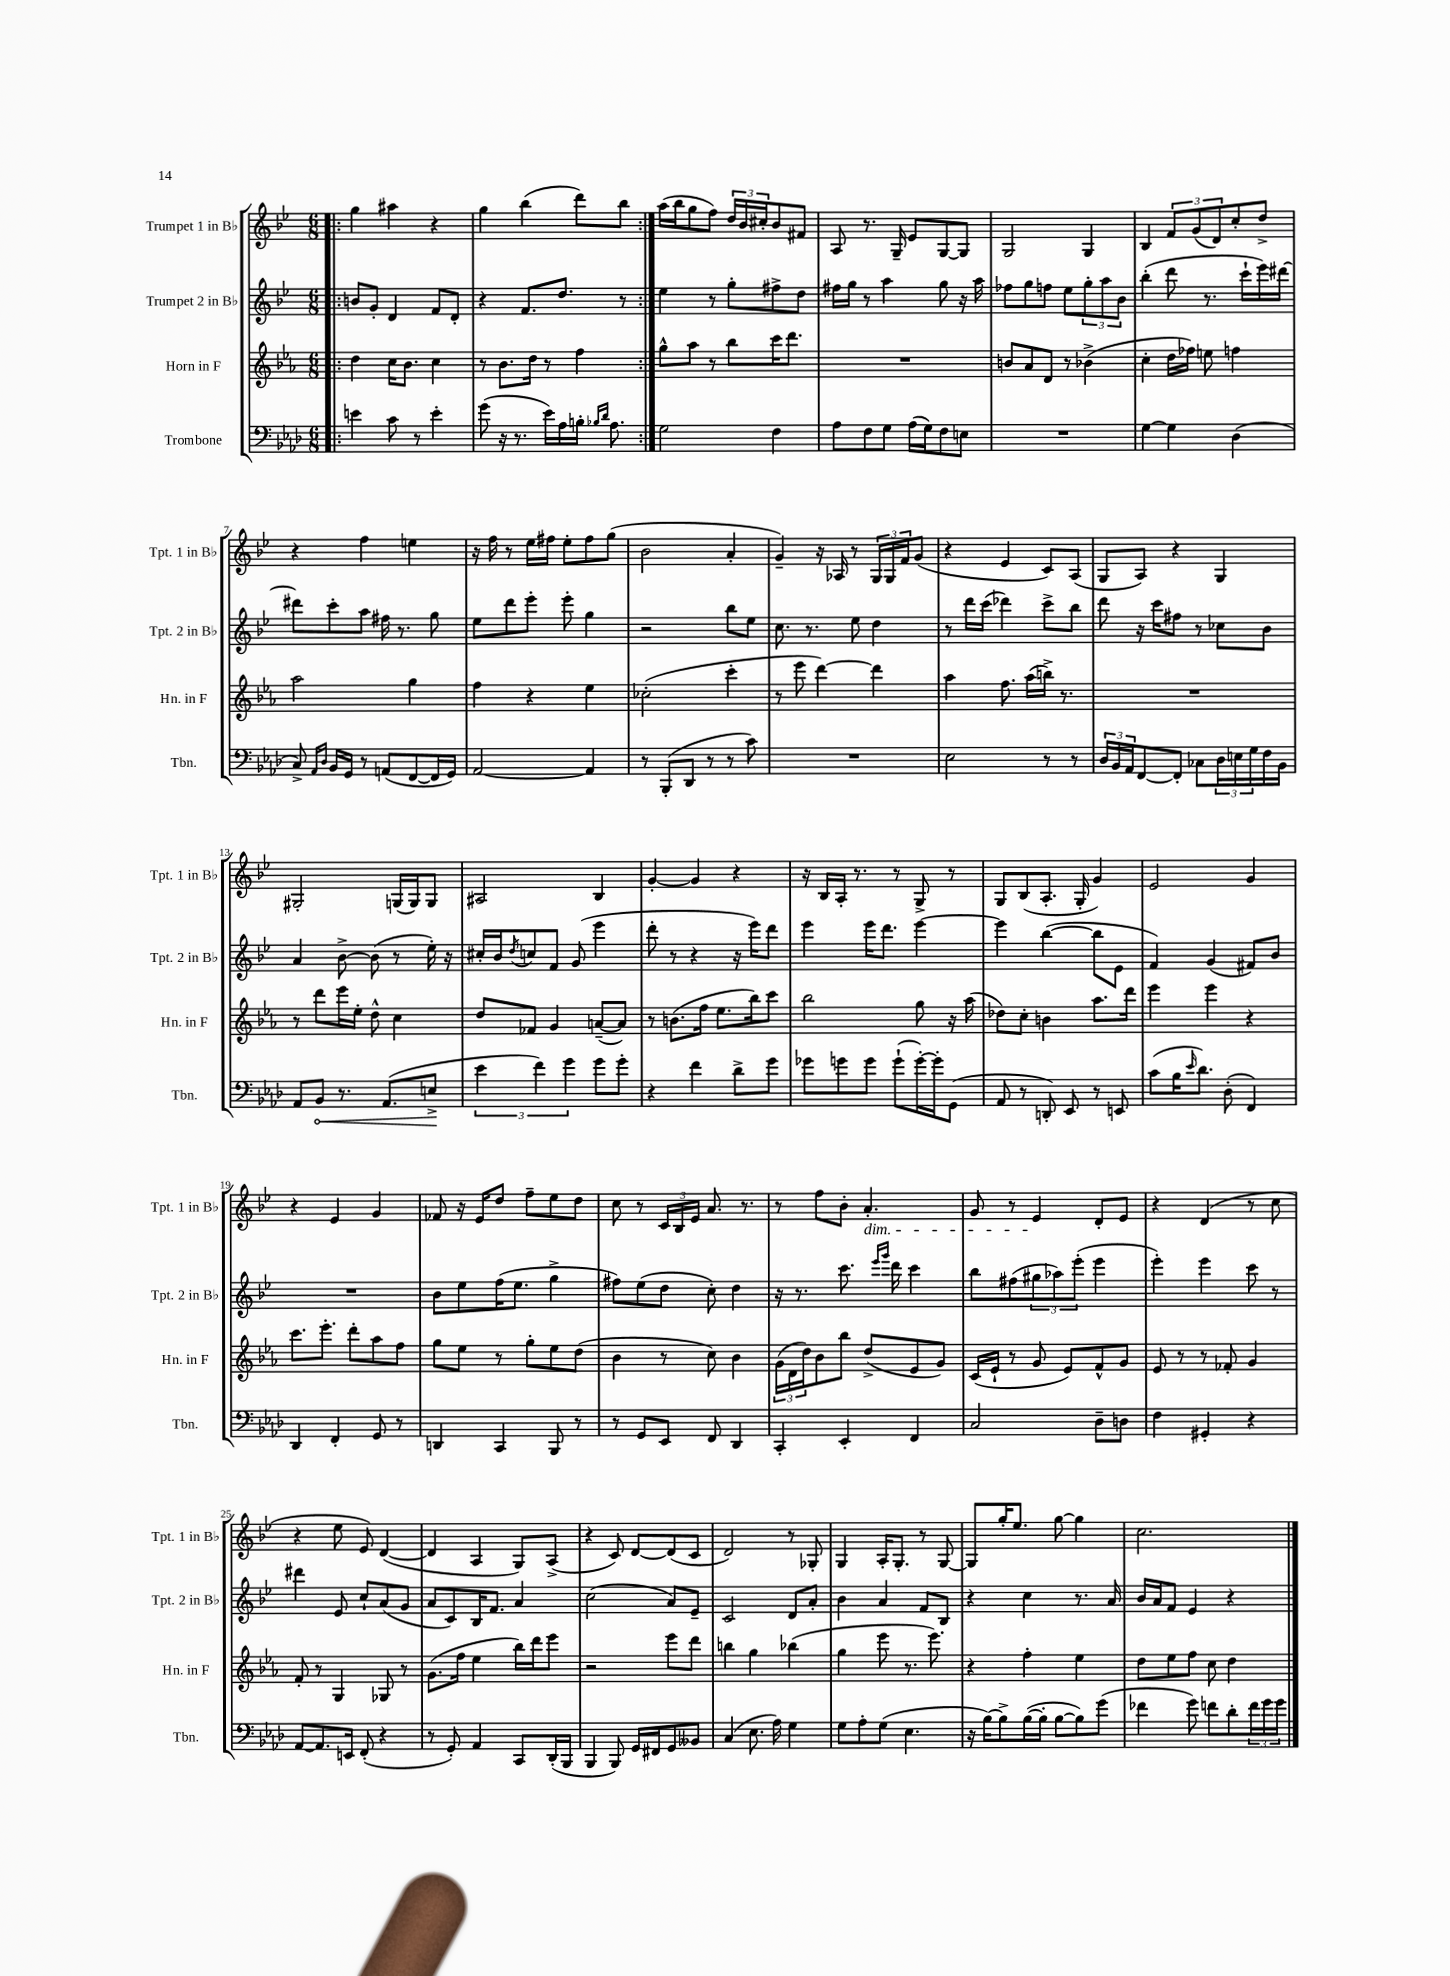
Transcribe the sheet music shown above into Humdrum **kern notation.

**kern	**dynam	**kern	**kern	**kern
*part4	*part4	*part3	*part2	*part1
*staff4	*staff4	*staff3	*staff2	*staff1
*I"Trombone	*	*I"Horn in F	*I"Trumpet 2 in B♭	*I"Trumpet 1 in B♭
*I'Tbn.	*	*I'Hn. in F	*I'Tpt. 2 in B♭	*I'Tpt. 1 in B♭
*clefF4	*	*clefG2	*clefG2	*clefG2
*k[b-e-a-d-]	*	*k[b-e-a-]	*k[b-e-]	*k[b-e-]
*M6/8	*	*M6/8	*M6/8	*M6/8
=1!|:	=1!|:	=1!|:	=1!|:	=1!|:
4en\	.	4dd\	8bn/L	4gg\
.	.	.	8g'/J	.
8c\	.	16cc\KL	4d/	4aa#X\
.	.	8.b-\J	.	.
8r	.	.	.	.
4e'\	.	4cc\	8f/L	4r
.	.	.	8d'/J	.
=2	=2	=2	=2	=2
(8g\	.	8r	4r	4gg\
16r	.	8.b-\L	.	.
8.r	.	.	.	.
.	.	.	8.f/L	(4bb-\
.	.	16dd\Jk	.	.
16e-\LL)	.	8r	.	.
16A-\	.	.	8.dd/J	.
16Bn'\JJ	.	4ff\	.	8ddd\L)
16qqB-X/LL	.	.	.	.
16qqd-/JJ	.	.	.	.
8.A-\	.	.	.	.
.	.	.	8r	8bb-\J
=3:|!	=3:|!	=3:|!	=3:|!	=3:|!
2G\	.	8gg^^\L	4ee-\	(16aa\LL
.	.	.	.	16bb-\J
.	.	8aa-\J	.	8gg\
.	.	8r	8r	8ff\J)
.	.	8bb-\L	8gg'\L	24dd/LL
.	.	.	.	24b-/
.	.	.	.	24cc#X'/J
4F\	.	16ccc\K	8ff#X^\	8b-/
.	.	8.ddd\J	.	.
.	.	.	8dd\J	8f#X/J
=4	=4	=4	=4	=4
8A-\L	.	2.r	16ff#X\LL	8A/
.	.	.	16gg\JJ	.
8F\	.	.	8r	8.r
8G\J	.	.	4aa\	.
.	.	.	.	16G~/
(16A-\LL	.	.	.	8e-/L
16G\J)	.	.	.	.
8F\	.	.	8gg\	[8G/
8En\J	.	.	16r	8G/J]
.	.	.	16aa\	.
=5	=5	=5	=5	=5
2.r	.	8bn/L	8ff-X\L	2G/
.	.	8a-/	8gg\	.
.	.	8d/J	8ffn\J	.
.	.	8r	8ee-\L	.
.	.	(4b-X^\	12gg'\	4G/
.	.	.	12aa\	.
.	.	.	12b-\J	.
=6	=6	=6	=6	=6
[4G\	.	4cc'\	(4bb-'\	4B-/
4G\]	.	16dd\LL	8ddd\	12f/L
.	.	16ff-X\JJ)	.	.
.	.	.	.	(12g/
.	.	8een\	8.r	.
.	.	.	.	12d/)
(4D-\	.	4ffn\	.	8cc'/
.	.	.	16ccc`\LL	.
.	.	.	16eee-\)	8dd^/J
.	.	.	[16ddd#X\JJ	.
!!LO:LB:g=z
=7	=7	=7	=7	=7
8C^/)	.	2aa-\	8ddd#X\L]	4r
16qqAA-/LL	.	.	.	.
16qqD-/JJ	.	.	.	.
16BB-/LL	.	.	8ccc'\	.
16GG/JJ	.	.	.	.
8r	.	.	8aa\J	4ff\
(8AAn/L	.	.	16ff#X\	.
.	.	.	8.r	.
[8FF/	.	4gg\	.	4een\
16FF/L]	.	.	8gg\	.
16GG/JJ)	.	.	.	.
=8	=8	=8	=8	=8
[2AA-/	.	4ff\	8ee-\L	16r
.	.	.	.	16ff\
.	.	.	8ddd\	8r
.	.	4r	8eee-'\J	16ee-\LL
.	.	.	.	16ff#X\JJ
.	.	.	8eee-'\	8ee-'\L
4AA-/]	.	4ee-\	4gg\	8ff#\
.	.	.	.	(8gg\J
=9	=9	=9	=9	=9
8r	.	(2cc-X'\	2r	2b-\
(8BBB-'/L	.	.	.	.
8DD-/J	.	.	.	.
8r	.	.	.	.
8r	.	4ccc'\	8bb-\L	4a'/
8c\)	.	.	8ee-\J	.
=10	=10	=10	=10	=10
2.r	.	8r	8.cc\	4g~/)
.	.	8eee-\	.	.
.	.	.	8.r	.
.	.	[4ddd\)	.	16r
.	.	.	.	16A-X/
.	.	.	8ee-\	8r
.	.	4ddd\]	4dd\	24G/LL
.	.	.	.	24G/
.	.	.	.	24f/J
.	.	.	.	(8g/J
=11	=11	=11	=11	=11
2E-\	.	4aa-\	8r	4r
.	.	.	16ddd\LL	.
.	.	.	(16ccc\JJ	.
.	.	8.ff\	4ddd-X\)	4e-/
.	.	(16aa-\LL	.	.
8r	.	16bbn^\JJ)	8ccc^\L	8c/L)
.	.	8.r	.	.
8r	.	.	8bb-\J	(8A/J
=12	=12	=12	=12	=12
24D-/LL	.	2.r	8ddd\	8G/L
24BB-/	.	.	.	.
24AA-/J	.	.	.	.
[8FF/	.	.	16r	8A/J)
.	.	.	16ccc\KL	.
8FF'/J]	.	.	8ff#X\J	4r
8C-X\L	.	.	8r	.
24D-\L	.	.	8cc-X\L	4G/
24En\	.	.	.	.
24G\	.	.	.	.
16F\	.	.	8b-\J	.
16BB-\JJ	.	.	.	.
!!LO:LB:g=z
=13	=13	=13	=13	=13
8AA-/L	.	8r	4a/	2G#X'/
!	!LO:HP:b	!	!	!
8BB-/J	<	8ddd\L	.	.
8.r	.	16eee-\L	[8b-^\	.
.	.	16ee-'\JJ	.	.
.	.	8dd^^\	(8b-\]	.
(8.AA-/L	.	.	.	.
.	.	4cc\	8r	(16Gn/LL
.	.	.	.	16G/J)
8En^/J	.	.	16ee-'\)	8G/J
.	.	.	16r	.
.	[	.	.	.
=14	=14	=14	=14	=14
6e-\	.	8dd/L	16cc#X'/LL	2A#X/
.	.	.	16b-/J	.
.	.	.	8qdd/	.
.	.	8f-X/J	8ccn/	.
6f\)	.	.	.	.
.	.	4g/	8f/J	.
6g\	.	.	.	.
.	.	.	(8g/	.
8g\L	.	([8an~/L	4eee-\	4B-/
8g'\J	.	8a/J])	.	.
=15	=15	=15	=15	=15
4r	.	8r	8ddd'\	[4g'/
.	.	(8.bn\L	8r	.
4f\	.	.	4r	4g/]
.	.	16ff\Jk	.	.
.	.	8.ee-\L	.	.
8d-^\L	.	.	16r	4r
.	.	16bb-\k)	16eee-\KL)	.
8g\J	.	8ccc\J	8ddd\J	.
=16	=16	=16	=16	=16
8g-X\L	.	2bb-\	4eee-\	16r
.	.	.	.	16B-/LL
8gn\	.	.	.	16A'/JJ
.	.	.	.	8.r
8g\J	.	.	16eee-\KL	.
.	.	.	8.ddd\J	.
(8g`\L	.	.	.	8r
[16g'\L)	.	8gg\	[4eee-\	8G^/
16g'\J]	.	.	.	.
(8GG\J	.	16r	.	8r
.	.	(16aa-\	.	.
=17	=17	=17	=17	=17
8AA-/	.	8dd-X\L)	4eee-\]	8G/L
8r	.	8cc'\J	.	(8B-/
8DDn'/)	.	4bn\	([4bb-\	8.A'/J
8EE-/	.	.	.	.
.	.	.	.	16G'/
8r	.	8.aa-\L	8bb-\L]	4g/)
8EEn/	.	.	8e-\J	.
.	.	16ddd\Jk	.	.
=18	=18	=18	=18	=18
(8c\L	.	4eee-\	4f/)	2e-/
16B-\K	.	.	.	.
16qqe-/	.	.	.	.
8.d-\J)	.	.	.	.
.	.	4eee-\	(4g/	.
(8D-'\	.	.	.	.
4FF/)	.	4r	8f#X/L)	4g/
.	.	.	8b-/J	.
!!LO:LB:g=z
=19	=19	=19	=19	=19
4DD-/	.	8.ccc\L	2.r	4r
.	.	8.eee-'\J	.	.
4FF'/	.	.	.	4e-/
.	.	8ddd'\L	.	.
8GG/	.	8aa-\	.	4g/
8r	.	8ff\J	.	.
=20	=20	=20	=20	=20
4DDn/	.	8gg\L	8b-\L	8f-X/
.	.	8ee-\J	8ee-\	16r
.	.	.	.	16e-/KL
4CC/	.	8r	(16ff\K	8dd/J
.	.	.	8.ee-\J	.
.	.	8gg'\L	.	8ff~\L
8BBB-/	.	8ee-\	4gg^\	8ee-\
8r	.	(8dd\J	.	8dd\J
=21	=21	=21	=21	=21
8r	.	4b-\	8ff#X\L)	8cc\
8GG/L	.	.	(8ee-\	8r
8EE-/J	.	8r	8dd\J	24c/LL
.	.	.	.	24B-/
.	.	.	.	24e-/JJ
8FF/	.	8cc\)	8cc'\)	8.a/
4DD-/	.	4b-\	4dd\	.
.	.	.	.	8.r
=22	=22	=22	=22	=22
4CC'/	.	(24g\LL	16r	8r
.	.	24d\	.	.
.	.	.	8.r	.
.	.	24dd\J)	.	.
.	.	8b-\	.	8ff\L
4EE-'/	.	8bb-\J	8.ccc\	8b-'\J
!	!	!	!	!LO:TX:b:i:t=dim.
.	.	(8dd^/L	.	4.a'/
.	.	.	16qqeee-/LL	.
.	.	.	16qqggg/JJ	.
.	.	.	16ddd\	.
4FF/	.	8e-/	4ccc\	.
.	.	8g/J)	.	.
=23	=23	=23	=23	=23
2C/	.	(16c/LL	8bb-\L	8g/
.	.	16e-`/JJ	.	.
.	.	8r	(8ff#X\	8r
.	.	8g/	12gg#X\	4e-/
.	.	.	12aa-X\)	.
.	.	8e-/L)	.	.
.	.	.	(12eee-'\J	.
8D-~\L	.	8f^^/	4eee-\	8d'/L
8Dn\J	.	8g/J	.	8e-/J
=24	=24	=24	=24	=24
4F\	.	8e-/	4eee-'\)	4r
.	.	8r	.	.
4GG#X'/	.	8r	4eee-\	(4d/
.	.	8f-X'/	.	.
4r	.	4g/	8ccc\	8r
.	.	.	8r	8cc\
!!LO:LB:g=z
=25	=25	=25	=25	=25
[8AA-/L	.	8f'/	4ddd#X\	4r
8.AA-/]	.	8r	.	.
.	.	4G/	8e-/	8ee-\
16EEn/Jk	.	.	.	.
(8FF'/	.	.	8cc`/L	8e-/)
4r	.	8G-X/	(8a/	([4d/
.	.	8r	8g/J	.
=26	=26	=26	=26	=26
8r	.	(8.g\L	8a/L	4d/]
8GG'/)	.	.	8c/)	.
.	.	16ff\Jk	.	.
4AA-/	.	4ee-\	16B-/K	4A/
.	.	.	8.f/J	.
8CC/L	.	16bb-\LL)	4a/	8G/L)
.	.	16ddd\J	.	.
(16DD-'/L	.	8eee-\J	.	(8A^/J
16BBB-/JJ	.	.	.	.
=27	=27	=27	=27	=27
4BBB-/	.	2r	(2cc\	4r
8BBB-/)	.	.	.	8c/)
16GG/LL	.	.	.	[8d/L
16FF#X/J	.	.	.	.
8GG/	.	8eee-\L	8a/L)	(8d/]
8BB--X/J	.	8ddd\J	8e-~/J	8c/J
=28	=28	=28	=28	=28
(4C/	.	4bbn\	2c/	2d/)
8.E-\	.	4gg\	.	.
16A-\)	.	.	.	.
4G\	.	(4bb-X\	8d/L	8r
.	.	.	8a'/J	8G-X'/
=29	=29	=29	=29	=29
8G\L	.	4gg\	4b-\	4G/
8A-'\	.	.	.	.
(8G\J	.	8eee-\	4a/	16A'/KL
.	.	.	.	8.G'/J
4.E-\	.	8.r	.	.
.	.	.	8f/L	8r
.	.	8.eee-\)	.	.
.	.	.	8B-/J	[8G/
=30	=30	=30	=30	=30
16r	.	4r	4r	8G/L]
[16B-\KL)	.	.	.	.
8B-^\]	.	.	.	16gg'/K
.	.	.	.	8.ee-/J
([16B-\L	.	4ff'\	4cc\	.
16B-'\JJ]	.	.	.	.
[8B-\L	.	.	.	[8gg\
8B-\])	.	4ee-\	8.r	4gg\]
(8g\J	.	.	.	.
.	.	.	16a/	.
=31	=31	=31	=31	=31
4f-X\	.	8dd\L	16b-/LL	2.cc\
.	.	.	16a/J	.
.	.	8ee-\	8f/J	.
8g\)	.	8ff\J	4e-/	.
8fn\L	.	8cc\	.	.
8d-'\	.	4dd\	4r	.
24f\L	.	.	.	.
24g\	.	.	.	.
24g\JJ	.	.	.	.
==	==	==	==	==
*-	*-	*-	*-	*-
